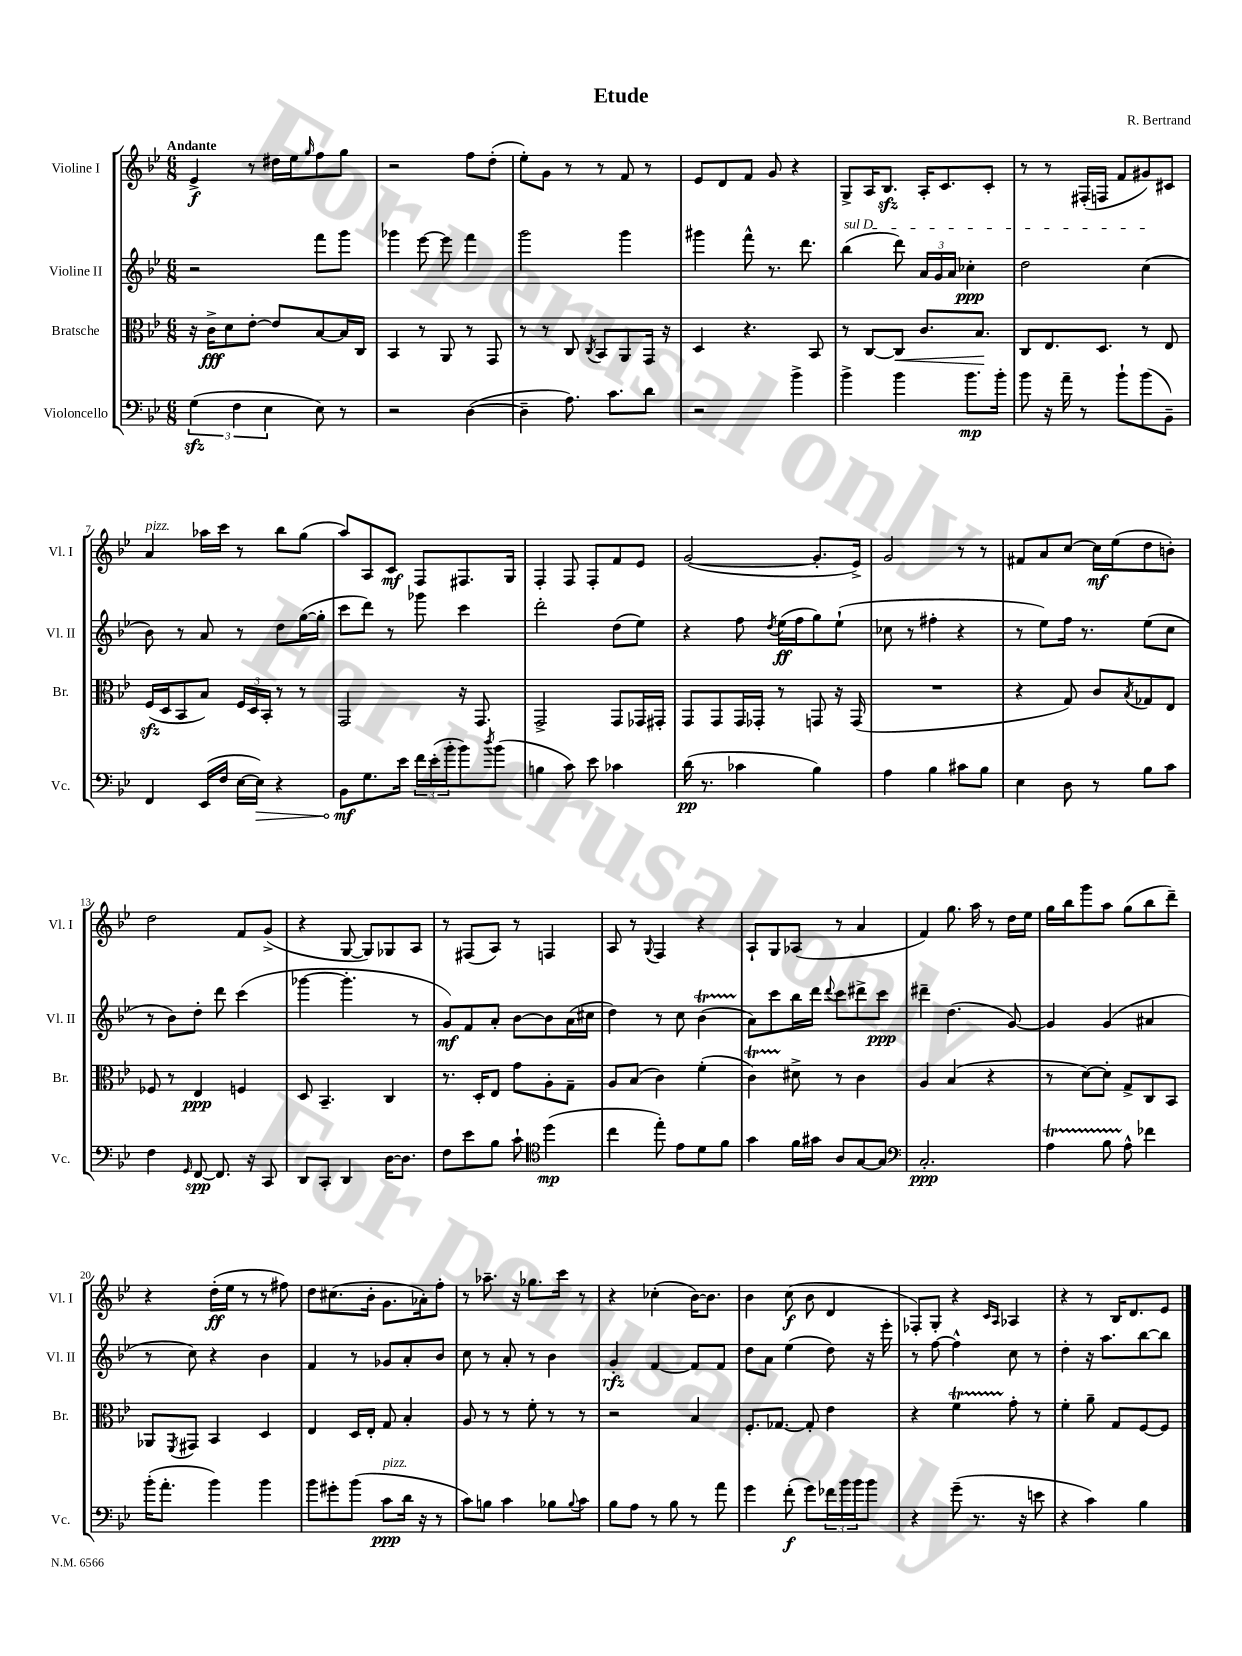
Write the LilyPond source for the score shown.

\header { title = "Etude" composer = "R. Bertrand" }
<<
\new StaffGroup <<
\new Staff = "s0" \with { instrumentName = "Violine I" shortInstrumentName = "Vl. I" } {
    \clef treble \key bes \major \numericTimeSignature \time 6/8 \tempo "Andante"
    ees'4->\f r8 dis''16 ees''16 \grace { g''16 } f''8 g''8 |
    r2 f''8 d''8-.( |
    ees''8-.) g'8 r8 r8 f'8 r8 |
    ees'8 d'8 f'8 g'8 r4 |
    g8-> a16 bes8.\sfz a16-. c'8. c'8-. |
    r8 r8 fis16-.( f16 f'8 gis'8) cis'8 |
    a'4^\markup { \italic "pizz." } aes''16 c'''16 r8 bes''8 g''8( |
    a''8) a8 c'8\mf f8 fis8. g16 |
    f4-. f8 f8-. f'8 ees'8 |
    g'2~( g'8.-. ees'16->) |
    g'2 r8 r8 |
    fis'8 a'8 c''8~ c''16\mf ees''16( d''8 b'8-.) |
    d''2 f'8 g'8->( |
    r4 g8~ g8) ges8 a8 |
    r8 fis8( a8) r8 f4 |
    a8 r8 \appoggiatura { g8 } f4 r4 |
    a8-! g8 aes8( r8 a'4 |
    f'4) g''8. a''16 r8 d''16 ees''16 |
    g''16 bes''16 g'''8 a''8 g''8( bes''8 d'''8--) |
    r4 d''16-.\ff( ees''16 r8 r8 fis''8) |
    d''8 cis''8.( bes'16-. g'8. aes'16-.) f''8-. |
    r8 aes''8.-- r16 ges''8. c'''16 r8 |
    r4 ces''4-.( bes'16~) bes'8. |
    bes'4 c''8\f( bes'8 d'4 |
    fes8-.) g8-. r4 \grace { c'16 a16 } aes4 |
    r4 r8 bes16 d'8. ees'8 \bar "|." |
}
\new Staff = "s1" \with { instrumentName = "Violine II" shortInstrumentName = "Vl. II" } {
    \clef treble \key bes \major \numericTimeSignature \time 6/8
    r2 f'''8 g'''8 |
    ges'''4 ees'''8~ ees'''8 f'''4 |
    g'''2 g'''4 |
    gis'''4 f'''8-^ r8. d'''8. |
    \once \override TextSpanner.bound-details.left.text = \markup { \italic "sul D" } bes''4\startTextSpan( d'''8) \tuplet 3/2 { a'16 g'16 a'16 } ces''4-.\ppp |
    d''2 c''4\stopTextSpan( |
    bes'8) r8 a'8 r8 d''8 g''16~( g''16-. |
    c'''8 d'''8) r8 ges'''8 c'''4 |
    d'''2-. d''8( ees''8) |
    r4 f''8 \acciaccatura { d''8 } ees''16\ff( f''16 g''8) ees''8-!( |
    ces''8 r8 fis''4-. r4 |
    r8 ees''8) f''16 r8. ees''8( c''8 |
    r8 bes'8) d''8-. d'''8 c'''4( |
    ges'''4~ ges'''4.-. r8 |
    g'8\mf) f'8 a'8-. bes'8~ bes'8 a'16( cis''16 |
    d''4) r8 c''8 bes'4\startTrillSpan( |
    a'8\stopTrillSpan) c'''8 bes''16 d'''16 \appoggiatura { d'''8 } c'''8 dis'''8-> c'''8\ppp |
    dis'''4-- d''4.( g'8~) |
    g'4 g'4( ais'4 |
    r8 c''8) r4 bes'4 |
    f'4 r8 ges'8 a'8-. bes'8 |
    c''8 r8 a'8-. r8 bes'4 |
    g'4-.\rfz f'4~ f'8 f'8 |
    d''8 a'8 ees''4( d''8) r16 ees'''16-. |
    r8 f''8~ f''4-^ c''8 r8 |
    d''4-. r16 a''8. bes''8~ bes''8 \bar "|." |
}
\new Staff = "s2" \with { instrumentName = "Bratsche" shortInstrumentName = "Br." } {
    \clef alto \key bes \major \numericTimeSignature \time 6/8
    r16 c'16->\fff d'8 ees'8~-. ees'8 bes8~ bes16 c16 |
    bes,4 r8 a,8 r8 g,8 |
    r8 r8 c8 \acciaccatura { c8 } bes,8 a,8 g,16 r16 |
    d4 r4. bes,8 |
    r8 c8~ c8\< c'8. bes8.\! |
    c8 ees8. d8. r8 ees8 |
    f16\sfz( d16 bes,8 bes8) \tuplet 3/2 { f16 d16 bes,16-. } r8 r8 |
    g,2 r16 g,8. |
    g,2-> g,8 ges,16 gis,16-. |
    g,8 g,8 g,16 ges,16-. r8 g,8 r16 g,16( |
    R2. |
    r4 g8) c'8 \acciaccatura { bes8 } ges8 ees8 |
    fes8 r8 ees4\ppp f4 |
    d8 bes,4.-- c4 |
    r8. d16-. ees8 g'8 a8-. g8-- |
    a8 bes8( c'4) f'4-.( |
    c'4\startTrillSpan) dis'8->\stopTrillSpan r8 c'4 |
    a4 bes4( r4 |
    r8 d'8~) d'8-. g8-> c8 bes,8 |
    aes,8 \acciaccatura { f,8 } gis,8 bes,4 d4 |
    ees4 d16 ees16-. g8 bes4-. |
    a8 r8 r8 f'8-. r8 r8 |
    r2 bes4 |
    f8.-. ges8.~ ges8-. ees'4 |
    r4 f'4\startTrillSpan g'8-.\stopTrillSpan r8 |
    f'4-. a'8-- g8 f8~ f8 \bar "|." |
}
\new Staff = "s3" \with { instrumentName = "Violoncello" shortInstrumentName = "Vc." } {
    \clef bass \key bes \major \numericTimeSignature \time 6/8
    \tuplet 3/2 { g4\sfz( f4 ees4 } ees8) r8 |
    r2 d4~( |
    d4-- a8.) c'8. d'8 |
    r2 bes'4-> |
    bes'4-> bes'4 bes'8.\mp bes'16-. |
    bes'8 r16 a'16-- r8 bes'8-! bes'8( bes,8--) |
    f,4 ees,16( f16 ees16~ \once \override Hairpin.circled-tip = ##t ees16\>) r4 |
    bes,8\mf\! g8. ees'16 \tuplet 3/2 { f'16 ees'16-.( bes'16-. } bes'8) \acciaccatura { d''8 } bes'8( |
    b4 c'8) ees'8 ces'4 |
    d'16\pp( r8. ces'4 bes4) |
    a4 bes4 cis'8 bes8 |
    ees4 d8 r8 bes8 c'8 |
    f4 \grace { g,16 } f,8~\spp f,8. r16 c,8 |
    d,8 c,8-. d,4 d16~ d8. |
    f8 ees'8 bes8 c'8-! \clef tenor d''4\mp( |
    c''4 ees''8-.) ees'8 d'8 f'8 |
    g'4 f'16 gis'16 a8 g8~ g8 |
    \clef bass c2.-.\ppp |
    a4\startTrillSpan bes8 a8-^\stopTrillSpan fes'4 |
    bes'16-.( a'8.-. bes'4) bes'4 |
    bes'8 gis'8-. bes'8( c'8\ppp^\markup { \italic "pizz." } d'16 r16 r8 |
    c'8) b8 c'4 bes8 \appoggiatura { bes8 } c'8 |
    bes8 a8 r8 bes8 r8 a'8 |
    g'4 f'8-.\f( g'8) \tuplet 3/2 { fes'16 bes'16 bes'16 } bes'8 |
    r4 g'8--( r8. r16 e'8 |
    r4 c'4) bes4 \bar "|." |
}
>>
>>
